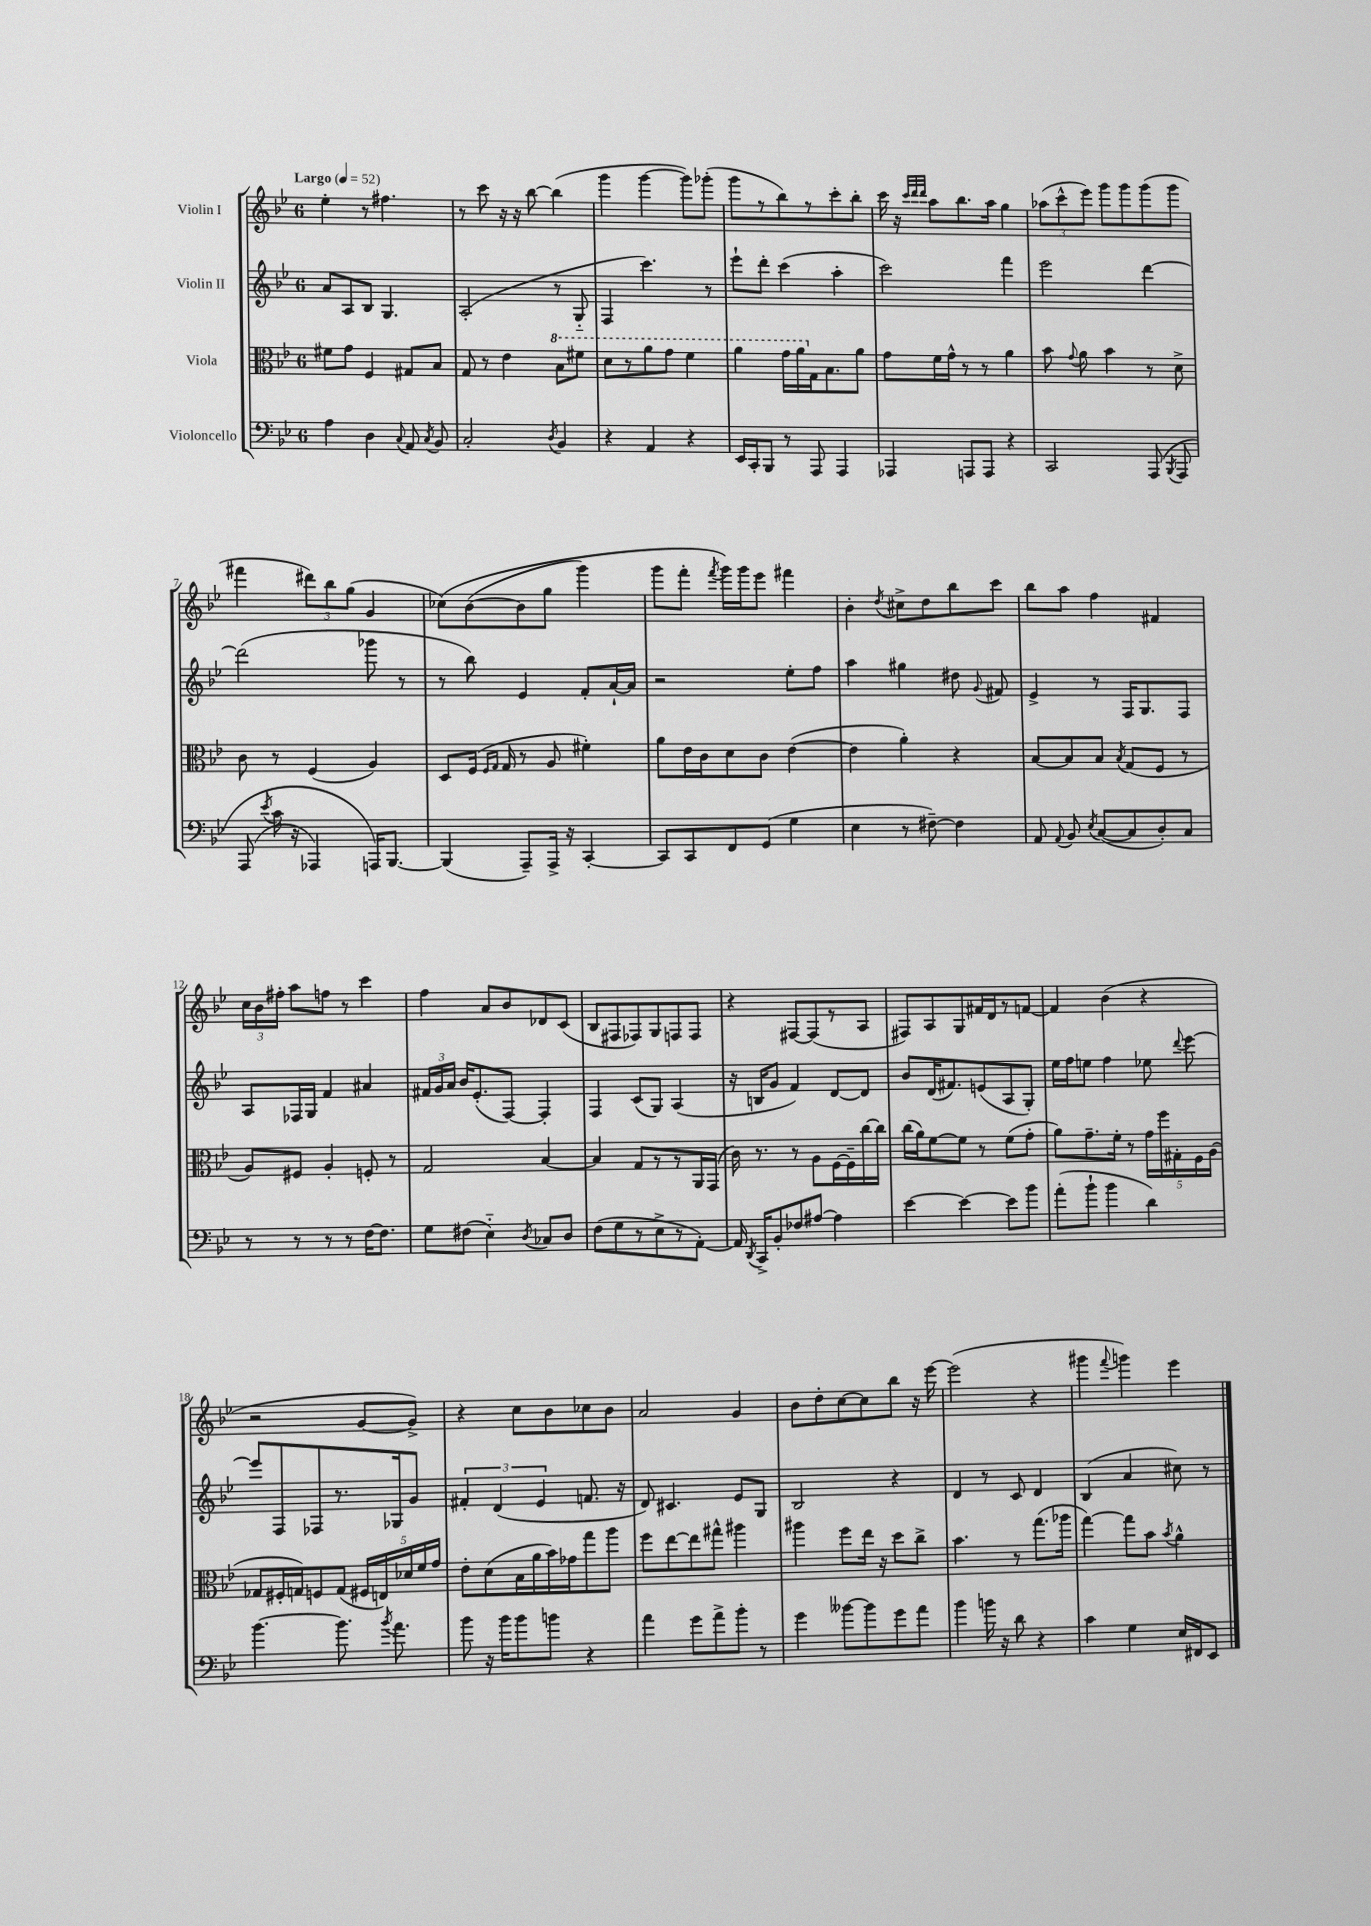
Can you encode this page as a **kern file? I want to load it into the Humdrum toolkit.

**kern	**kern	**kern	**kern
*staff4	*staff3	*staff2	*staff1
*clefF4	*clefC3	*clefG2	*clefG2
*k[b-e-]	*k[b-e-]	*k[b-e-]	*k[b-e-]
*M6/8	*M6/8	*M6/8	*M6/8
*MM52	*MM52	*MM52	*MM52
4A	8f#	8a	4ee-'
.	8g	8A	.
4D	4F	8B-	8r
.	.	4.G	4.ff#
8qqC	.	.	.
8AA	8G#	.	.
8qC	.	.	.
8BB-	8B-	.	.
=	=	=	=
2C'	8G	(2A'	8r
.	8r	.	8ccc
.	4e-	.	16r
.	.	.	16r
.	.	.	[8bb-
8qD	.	.	.
4BB-	8b-	8r	(4bb-]
.	8ff#	8G'~	.
=	=	=	=
4r	8dd	4F	4ggg
.	8r	.	.
4AA	8aa	4.ccc)	[4ggg
.	8gg	.	.
4r	4ff	.	8ggg])
.	.	8r	(8ggg-'
=	=	=	=
16EE-	4aa	8eee-`	8ggg
16CC'	.	.	.
8BBB-	.	8ddd'	8r
8r	16gg	(4ccc	8bb-)
.	16aa	.	.
8AAA	16G	.	8r
.	8.B-	.	.
4AAA	.	4aa'	8ccc'
.	8a	.	8bb-'
=	=	=	=
4AAA-	8g	2ccc)	16ccc
.	.	.	16r
.	.	.	32qqccc
.	.	.	32qqddd
.	.	.	32qqddd
.	16f	.	8aa
.	16g^^	.	.
8AAA	8r	.	8.bb-
8AAA	8r	.	.
.	.	.	16aa
4r	4a	4fff	4gg
=	=	=	=
2CC	8b-	2eee-	(12aa-
.	.	.	12ccc^^
.	8qqg	.	.
.	8a	.	.
.	.	.	12eee-)
.	4b-	.	8ggg
.	.	.	8ggg
&(8AAA	8r	[4ddd	(8ggg
8qBBB-	.	.	.
8AAA	8d^	.	8ggg
=	=	=	=
(8AAA	8c	(2ddd]	4fff#
8qe-	.	.	.
16c	8r	.	.
16r	.	.	.
4AAA-)	(4F	.	12ddd#)
.	.	.	12bb-
.	.	.	(12gg
16AAA&)	4A)	8ggg-	4g
[8.BBB-	.	.	.
.	.	8r	.
=	=	=	=
(4BBB-]	8D	8r	&(8cc-)
.	(16F	8bb-)	([8b-
.	16qqF	.	.
.	16qqG	.	.
.	16G	.	.
8AAA~)	8r	4e-	8b-]
16AAA^	8A	.	8gg
16r	.	.	.
[4CC'	4f#')	8f'	4ggg)
.	.	[16a`	.
.	.	16a]	.
=	=	=	=
8CC]	8a	2r	8ggg
8CC	16e-	.	8fff'
.	16c	.	.
.	.	.	8qfff
8FF	8d	.	16ggg&)
.	.	.	16ggg
(8GG	8c	.	8eee-
4G	([4e-	8ee-'	4fff#
.	.	8ff	.
=	=	=	=
4E-	4e-]	4aa	4b-'
.	.	.	8qdd
8r	4a')	4gg#	8cc#^
[8F#~)	.	.	8dd
4F#]	4r	8dd#	8bb-
.	.	8qqg	.
.	.	8f#	8ccc
=	=	=	=
8AA	[8B-	4e-^	8bb-
8qqAA	.	.	.
8BB-	8B-]	.	8aa
8qE-	.	.	.
([8C	8B-	8r	4ff
.	8qB-	.	.
8C]	(8G	16F	.
.	.	8.G	.
8D')	8F	.	4f#
8C	8r	8F	.
=	=	=	=
8r	8A)	8A	24cc
.	.	.	24b-
.	.	.	24ff#'
8r	8F#	16F-	8aa
.	.	16G	.
8r	4A'	4f	8ff
8r	.	.	8r
[16F	8F'	4a#	4ccc
8.F]	.	.	.
.	8r	.	.
=	=	=	=
8G	2G	24f#	4ff
.	.	24g	.
.	.	24a	.
(8F#	.	16b-	.
.	.	(8.e-'	.
4E-'~)	.	.	8a
.	.	[8F)	8b-
8qD	.	.	.
8C-	[4B-	4F']	8d-
8D	.	.	(8c
=	=	=	=
(8F	4B-]	4F	8B-
8G	.	.	8F#
8r	8G	(8c	8F-)
8E-^	8r	8G)	8G
8r	8r	(4A	8F
[8AA')	16AA	.	8F
.	(16GG	.	.
=	=	=	=
16AA]	16c)	16r	4r
8qDD	.	.	.
16CC^	8.r	16B	.
8BB-'	.	8g	.
8F-	8r	4f)	[8F#
[8A#	8A	.	(8F#]
4A#]	[16F	[8d	8r
.	16F~]	.	.
.	[16cc	8d]	8A
.	16cc]	.	.
=	=	=	=
[4e-	(16cc	8b-	8F#)
.	16a)	.	.
.	[8f	(16d	8A
.	.	8.f#)	.
4e-_	8f]	.	8G
.	8r	(8e	16f#
.	.	.	16d
8e-]	(8f	8A	8r
8b-	8g'	8G')	[8f
=	=	=	=
(8a'	8a)	16ee-	4f]
.	.	16ff	.
8b-`	8.g~	8ee	.
4b-	.	4ff	(4b-
.	16f'	.	.
.	8r	.	.
4d)	20g	8ee-	4r
.	20ff	.	.
.	20G#'	.	.
.	.	8qqddd	.
.	.	[8eee-	.
.	20F	.	.
.	(20A	.	.
=	=	=	=
[4.b-	8G-	8eee-]	2r
.	16F#'	8F	.
.	16G)	.	.
.	8F	8F-	.
8.b-]	(8G	8.r	.
.	20F#	.	[8g
.	20E)	.	.
8qb-	.	.	.
8.a	.	16G-	.
.	20d-	.	.
.	.	8g	8g^])
.	20f	.	.
.	20g	.	.
=	=	=	=
8b-	8e-'	6f#'	4r
16r	(8d	.	.
.	.	(6d	.
16b-	.	.	.
8b-	16B-	.	8cc
.	16a	.	.
.	.	6e-	.
8b	16b-)	.	8b-
.	16g-	.	.
4r	8gg	8.f	8cc-
.	8aa	.	8b-
.	.	16r	.
=	=	=	=
4a	8ff	8d)	2a
.	[8ee-	4.c#	.
8g	8ee-]	.	.
8a^	8gg#^^	.	.
8b-'	4aa#	8e-	4g
8r	.	8G	.
=	=	=	=
4g	4aa#	2B-	8b-
.	.	.	8dd'
[8b--	8ff	.	[8cc
8b--]	16ee-	.	8cc]
.	16r	.	.
8g	8dd	4r	8bb-
8a	8cc^	.	16r
.	.	.	[16eee-
=	=	=	=
4b-	4.b-	4d	(2eee-]
16b	.	8r	.
16r	.	.	.
8d	8r	8c	.
4r	(8.gg	4d	4r
.	16aa-	.	.
=	=	=	=
4c	[4gg)	(4B-	4ggg#
.	.	.	8qqfff
4G	8gg]	4a	4ggg)
.	8b-	.	.
.	8qb-	.	.
16E-	4a^^	8cc#)	4eee-
16FF#	.	.	.
8EE-	.	8r	.
==	==	==	==
*-	*-	*-	*-
